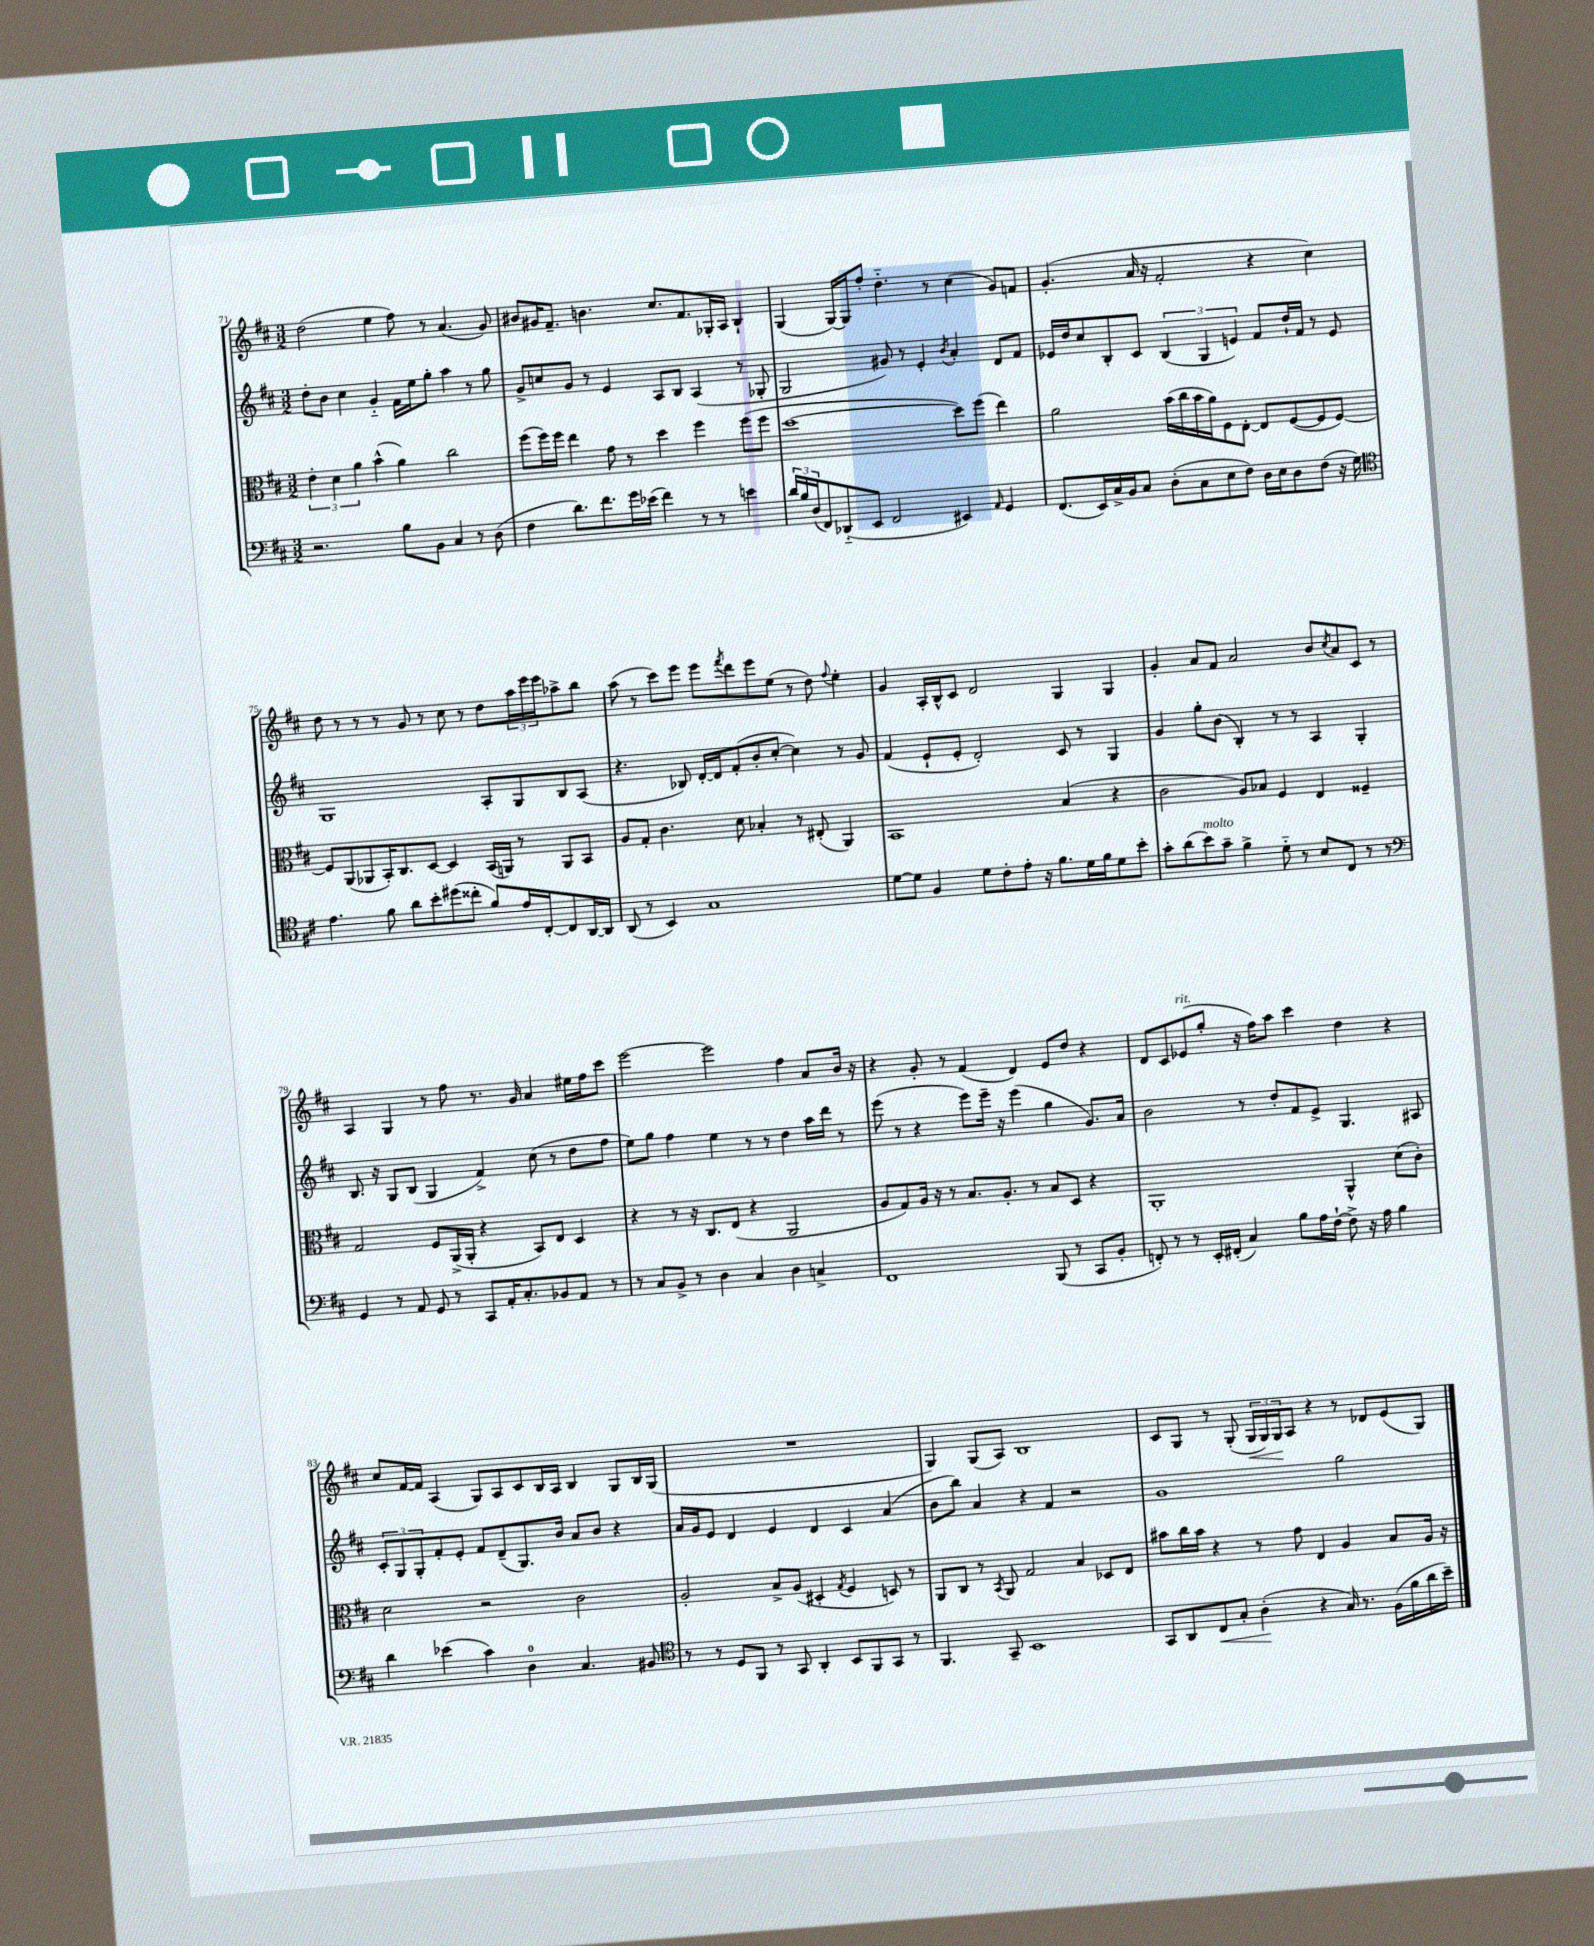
<<
\new StaffGroup <<
\new Staff = "s0" {
    \clef treble \key d \major \numericTimeSignature \time 3/2
    d''2( e''4 fis''8) r8 a'4.( g'8) |
    bis'8 gis'16 fis'8.-- b'4. cis''8. fis'8. ges16-. a16 b4-! |
    g4( g16~) g16 fis''8-. d''4.-_ r8 cis''4( g'8) f'8 |
    g'4.-.( a'16 r16 fis'2-. r4 cis''4) |
    d''8 r8 r8 r8 g'8 r8 cis''8 r8 d''8 \tuplet 3/2 { a''16 e'''16 e'''16 } aes''8-> b''8 |
    a''8( r8 cis'''8) e'''8 e'''8 \acciaccatura { fis'''8 } d'''8 e'''8 e''8( r8 d''8) \appoggiatura { fis''8 } e''4-. |
    g'4 a16-. b16-^ cis'8 d'2 g4 g4 |
    g'4-. a'8 fis'8 a'2 b'8 \acciaccatura { cis''8 } a'8 cis'8 r8 |
    a4 g4 r8 fis''8 r8. g'16 a'4 eis''16 fis''16 cis'''8 |
    e'''2~ e'''2 fis''4 a'8 b'16 r16 |
    r4 g'8-. r8 fis'4( d'4) e'8 d''8 r4 |
    d'8 cis'8 ees'8^\markup { \italic "rit." }( g''8-. r16 fis''16) a''8 cis'''4 d''4 r4 |
    cis''8 fis'16~ fis'16 a4( g8) a8 cis'8 b16 a16 b4 g8 b16 g16( |
    R1. |
    g4) g8( a8) b1 |
    cis'8 g8 r8 g8-.( \tuplet 3/2 { g16\< g16) g16\! } a8 r4 r8 des'8 e'8( g8) \bar "|." |
}
\new Staff = "s1" {
    \clef treble \key d \major \numericTimeSignature \time 3/2
    d''8-. b'8 cis''4 g'4-_ fis'16 e''16 g''8-. a''4 r8 g''8 |
    g'8-> c''8 g'8 r8 e'4 a8 b8 a4( r8 ges8-. |
    g2 gis'8) r8 e'4-. \acciaccatura { b'8 } a'4-. d'8 fis'8 |
    ees'16 d''16 cis''8 b8-. cis'8 \tuplet 3/2 { b4( g4 e'4) } fis'8 d''16-! fis'16 r8 e'8 |
    g1 a8-. g8 b8 a8( |
    r4. bes8) d'16~-. d'16 fis'8-.( b'8-. cis''8~-. cis''4) r8 g'8 |
    fis'4( e'8-! e'8-. d'2-.) cis'8 r8 g4 |
    g'4 g''8-. b'8( b4-.) r8 r8 a4 g4-. |
    b8. r16 g8 b8( g4 fis'4->) cis''8( r8 d''8 fis''8 |
    e''8) g''8 fis''4 e''4 r8 r8 d''4 a''16 d'''16 r8 |
    e'''8( r8 r4 e'''8) e'''16-- r16 e'''4( g''4 g'8.) a'16 |
    b'2 r8 d''8-. fis'8 e'8-> g4. ais8 |
    \tuplet 3/2 { cis'8-. g8 g8-. } fis'8-. e'8-. fis'8 d'8--( g8.) b'16 a'8 b'8 r4 |
    a'16 g'16 e'8 d'4 e'4 d'4 cis'4 a'4( |
    b'8 b''8) a'4 r4 fis'4 r2 |
    g'1 g''2 \bar "|." |
}
\new Staff = "s2" {
    \clef alto \key d \major \numericTimeSignature \time 3/2
    \tuplet 3/2 { e'4-. d'4 a'4 } b'4-^( a'4) cis''2 |
    fis''8( fis''16) fis''16 e''4 g'8 r8 d''4 fis''4 fis''8( fis''8 |
    d''1~ d''8) fis''8( e''4) |
    a'2 b'16( cis''16 b'16 a'16) fis8 e8~-. e8 fis8~( fis8 fis8~) |
    fis8 a,8( aes,8 b,16-.) cis8. d8~ d4 b,16( a,16) r8 a,8 b,8 |
    a8 g8-. cis'4. d'8 bes4-. r8 eis8-.( a,4) |
    b,1 b4( r4 |
    cis'2 a8) bes8 fis4 e4 fisis4-- |
    g2 fis8 a,16->( a,16-. r4 b,8) e8 d4 |
    r4 r8 r16 cis8. e8( r4 a,2 |
    a8 g8) a16 r16 r8 b8. a8.-. r8 b8 d8 r4 |
    a,1-. a,4-^ d'8( cis'8-.) |
    d'2 r2 cis'2 |
    a2-. b8-> a8( dis4-. \acciaccatura { g8 } fis4 d8) r8 |
    a,8 cis8 r8 \acciaccatura { b,8 } a,8 g2 b4 des8 e8 |
    bis'8 cis''16 bis'16 r4 r8 g'8 e4 a4 b8 a16 r16 \bar "|." |
}
\new Staff = "s3" {
    \clef bass \key d \major \numericTimeSignature \time 3/2
    r2. b8 b,8 cis4 r8 d8( |
    fis4 d'8.) fis'8. g'16 ees'16( fis'4) r8 r8 e'4 |
    \tuplet 3/2 { d'16 b16 d16( } fis,8) des,8-_( e,8 fis,2 eis,4) \grace { a,16 } g,4 |
    fis,8.( e,16) cis16-> b,16 cis8 d8-.( cis8 e8 fis8) d16 e16 d8 fis8( r16 g16) |
    \clef tenor e'4. fis'8 a'8 b'8-. dis''8( cisis''8-. fis'8) e'16 cis16~-. cis8 a,16~ a,16 |
    a,8( r8 b,4) g1 |
    d'8~ d'8 fis4 d'8 cis'8-. e'8-. r16 fis'8. d'16 fis'16 d'8 b'8-. |
    g'8-. a'8( b'8^\markup { \italic "molto" }) g'8-- fis'4-> d'8-_ r8 b8 cis8 r8 r8 |
    \clef bass g,4 r8 a,8 g,8 r8 cis,8 a,16-. cis8.-. bes,8 a,8 r8 |
    r8 cis8 b,8-> r8 d4 cis4 d4 c4-> |
    fis,1 b,,8( r8 cis,8 b,8-. |
    f,8-.) r8 r8 e,16-. fis,16-.( cis4) b8 a16 fis16~-! fis8-> r16 a16 b4 |
    d'4 ees'4( cis'4) d4-0 cis4. bis,8 |
    \clef tenor r8 r8 d8 fis,8 r8 g,8 a,4-. b,8 fis,8 g,8 r8 |
    fis,4. g,8-- b,1 |
    g,8 a,8 cis8\< g8-. a4-.\!( r4 g16) r8. fis16( fis'16 a'16 b'16--) \bar "|." |
}
>>
>>
\layout { \context { \Score currentBarNumber = #71 } }
